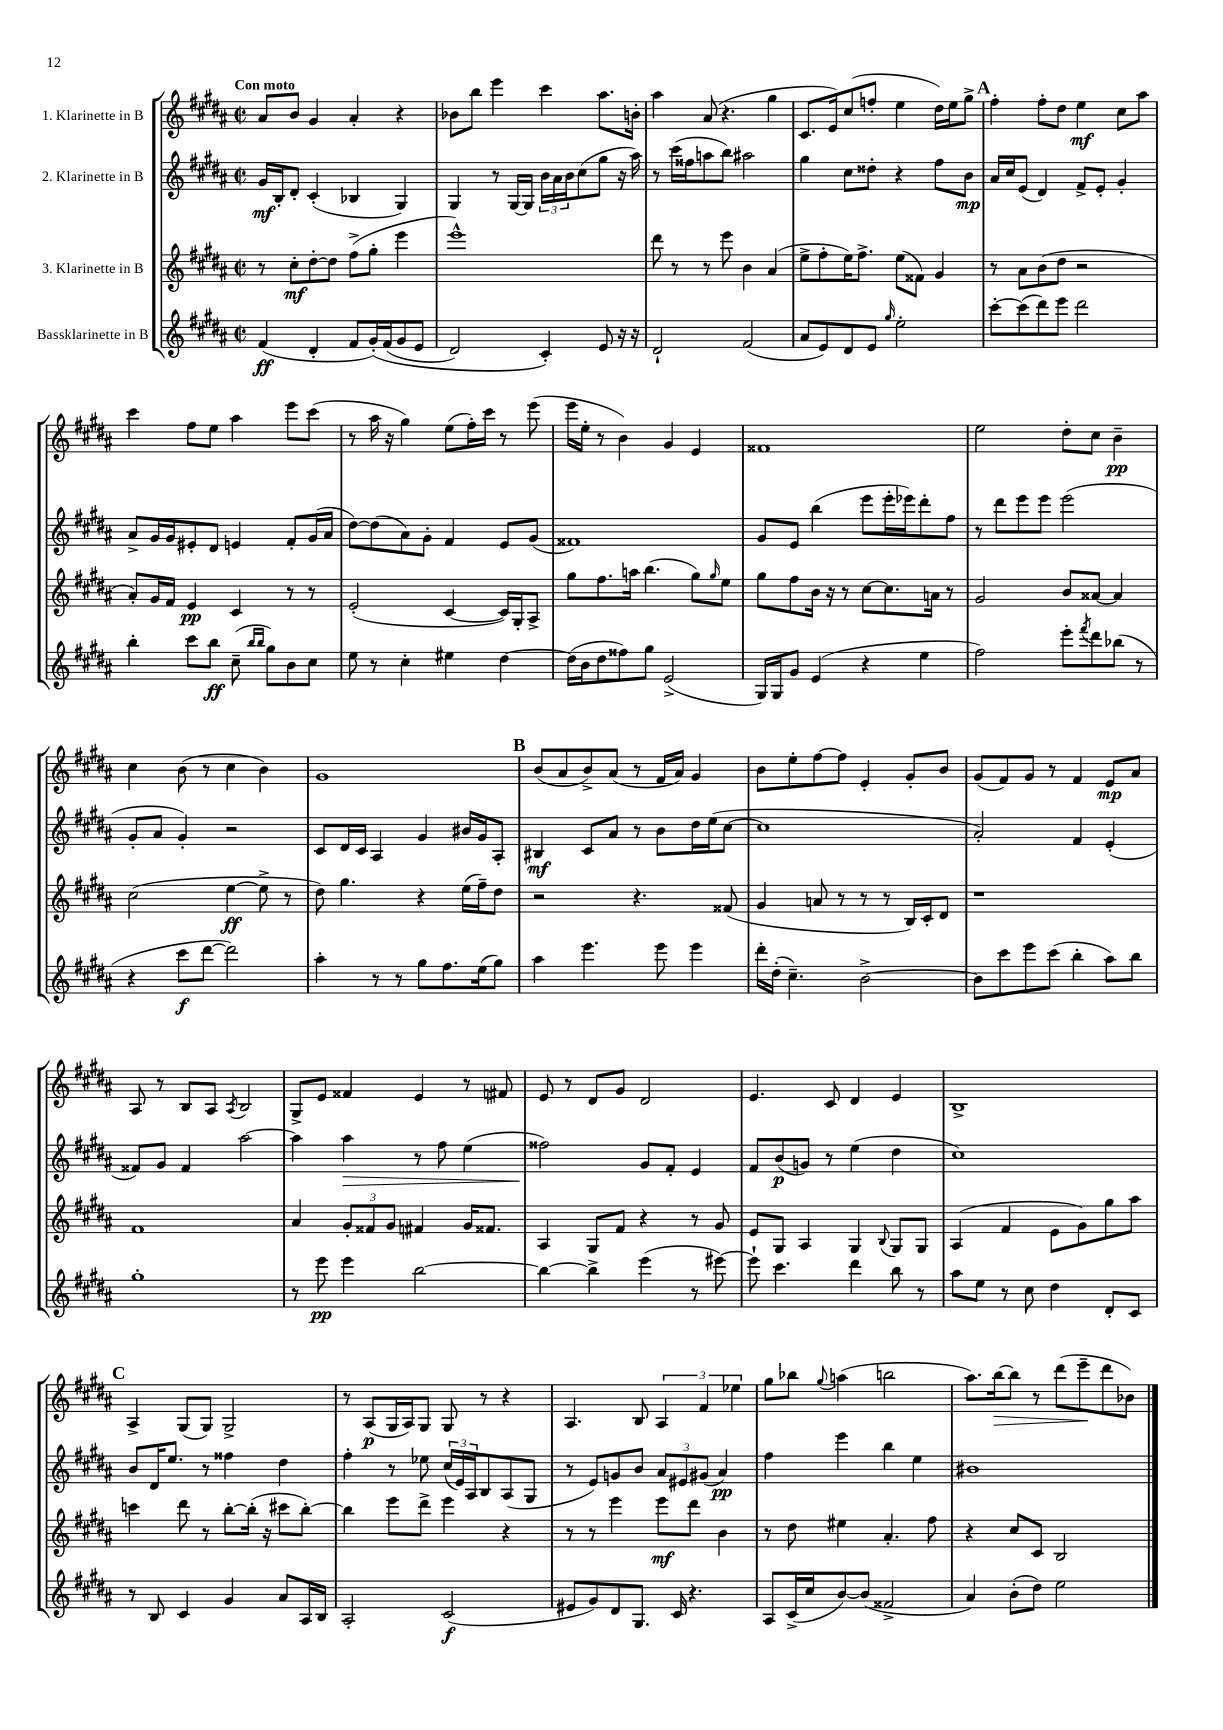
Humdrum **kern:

**kern	**kern	**kern	**kern
*staff4	*staff3	*staff2	*staff1
*clefG2	*clefG2	*clefG2	*clefG2
*k[f#c#g#d#a#]	*k[f#c#g#d#a#]	*k[f#c#g#d#a#]	*k[f#c#g#d#a#]
*M2/2	*M2/2	*M2/2	*M2/2
*met(c|)	*met(c|)	*met(c|)	*met(c|)
(4f#/	8r	16g#/LL	8a#/L
.	.	16B'/J	.
.	8cc#'\L	8d#'/J	8b/J
4d#'/	[8dd#'\	(4c#'/	4g#/
.	8dd#\]J	.	.
8f#/L	(8ff#^\L	4B-/	4a#'/
&(16g#'/L)	8gg#'\J	.	.
(16f#/J	.	.	.
8g#/	4eee\	4G#/)	4r
8e/J	.	.	.
=	=	=	=
2d#/)	1eee^^)	4G#/	8b-\L
.	.	.	8bb\J
.	.	8r	4eee\
.	.	[16G#/LL	.
.	.	16G#/]JJ	.
4c#'/&)	.	24b\LL	4ccc#\
.	.	24a#\	.
.	.	24b\J	.
.	.	(8cc#\	.
8e/	.	8gg#\J	8.aa#\L
16r	.	16r	.
16r	.	16aa#\)	16b'\Jk
=	=	=	=
2d#`/	8ddd#\	8r	4aa#\
.	8r	(16ccc#\LL	.
.	.	16ff##\J	.
.	8r	8aa\	(8a#/
.	8eee\	8bb\J)	4.r
(2f#/	4b\	2aa#\	.
.	(4a#/	.	4gg#\
=	=	=	=
8a#/L	8ee^\L	4gg#\	8.c#/L
8e/)	8ff#'\	.	.
.	.	.	16e/k)
8d#/	16ee\K)	8cc#\L	(8cc#/
.	8.ff#^\J	.	.
8e/J	.	8dd##'\J	8ff'/J
16qqgg#/	.	.	.
2ee'\	(8ee\L	4r	4ee\
.	8f##\J)	.	.
.	4g#/	8ff#\L	16dd#\LL)
.	.	.	16ee\J
.	.	8b\J	8gg#^\J
=	=	=	=
[8ccc#'\L	8r	16a#/LL	4ff#'\
.	.	16cc#/J	.
(8ccc#\]	8a#\L	(8e/J	.
8ddd#\)	(8b\	4d#/)	8ff#'\L
8eee\J	8dd#\J	.	8dd#\J
2ddd#\	2r	8f#^/L	4ee\
.	.	8e'/J	.
.	.	4g#'/	8cc#\L
.	.	.	8aa#\J
=	=	=	=
4bb'\	8a#'/L)	8a#^/L	4ccc#\
.	16g#/L	16g#/L	.
.	16f#/JJ	16g#/J	.
8ccc#\L	4e/	8e#'/	8ff#\L
8bb\J	.	8d#/J	8ee\J
(8cc#~\	4c#/	4e/	4aa#\
16qqbb/LL	.	.	.
16qqbb/JJ	.	.	.
8gg#\L)	.	.	.
8b\	8r	8f#'/L	8eee\L
8cc#\J	8r	(16g#/L	(8ccc#\J
.	.	16a#/JJ	.
=	=	=	=
8ee\	(2e'/	[8dd#\L)	8r
8r	.	(8dd#\]	16aa#\
.	.	.	16r
4cc#'\	.	8a#\)	4gg#\)
.	.	8g#'\J	.
4ee#\	[4c#/	4f#/	(8ee\L
.	.	.	16ff#'\L)
.	.	.	16ccc#\JJ
[4dd#\	16c#/]LL)	8e/L	8r
.	16G#'/J	.	.
.	8A#^/J	(8g#/J	(8eee\
=	=	=	=
(16dd#\]LL	8gg#\L	1f##)	16eee\LL
16b\J	.	.	16ee'\JJ
8dd#\	8.ff#\	.	8r
8ff##\)	.	.	4b\)
.	16aa\Jk	.	.
8gg#\J	(4.bb\	.	.
(2e^/	.	.	4g#/
.	8gg#\L)	.	4e/
.	16qqgg#/	.	.
.	8ee\J	.	.
=	=	=	=
16G#/LL)	8gg#\L	8g#/L	1f##
16G#/J	.	.	.
8g#/J	8ff#\	8e/J	.
(4e/	16b\Jk	(4bb\	.
.	16r	.	.
.	8r	.	.
4r	[8cc#\L	8eee\L	.
.	8.cc#\]	16eee'\L	.
.	.	16eee-\J)	.
4ee\	.	8ddd#'\	.
.	16a\Jk	.	.
.	8r	8ff#\J	.
=	=	=	=
2ff#\)	2g#/	8r	2ee\
.	.	8ddd#\L	.
.	.	8eee\	.
.	.	8eee\J	.
8eee'\L	8b/L	(2eee\	8dd#'\L
8qfff#/	.	.	.
8ddd#\	[8a##/J	.	8cc#\J
(8bb-\J	4a##/]	.	4b~\
8r	.	.	.
=	=	=	=
4r	(2cc#\	8g#'/L	4cc#\
.	.	8a#/J	.
8ccc#\L	.	4g#'/)	(8b\
[8ddd#\J	.	.	8r
2ddd#\])	[4ee\	2r	4cc#\
.	8ee^\]	.	4b\)
.	8r	.	.
=	=	=	=
4aa#'\	8dd#\)	8c#/L	1g#
.	4.gg#\	16d#/L	.
.	.	16c#/JJ	.
8r	.	4A#/	.
8r	.	.	.
8gg#\L	4r	4g#/	.
8.ff#\	.	.	.
.	(16ee\LL	16b#/LL	.
(16ee\k	16ff#~\J)	16g#/J	.
8gg#\J)	8dd#\J	8A#'/J	.
=	=	=	=
4aa#\	2r	4B#/	(8b/L
.	.	.	8a#/
4.eee\	.	8c#/L	8b^/)
.	.	8a#/J	(8a#/J
.	4.r	8r	8r
8eee\	.	8b\L	16f#/LL
.	.	.	16a#/JJ)
4eee\	.	16dd#\L	4g#/
.	.	(16ee\J	.
.	(8f##/	[8cc#\J	.
=	=	=	=
16ddd#'\LL	4g#/	1cc#]	8b\L
(16dd#'\JJ	.	.	.
4.cc#~\)	.	.	8ee'\
.	8a/	.	[8ff#\
.	8r	.	8ff#\]J
[2b^\	8r	.	4e'/
.	8r	.	.
.	16B/LL)	.	8g#'/L
.	16c#'/J	.	.
.	8d#/J	.	8b/J
=	=	=	=
8b\]L	1r	2a#'/)	(8g#/L
8ccc#\	.	.	8f#/)
8eee\	.	.	8g#/J
(8ccc#\J	.	.	8r
4bb'\	.	4f#/	4f#/
8aa#\L)	.	(4e'/	8e/L
8bb\J	.	.	8a#/J
=	=	=	=
1gg#'	1f#	8f##/L)	8A#/
.	.	8g#/J	8r
.	.	4f##/	8B/L
.	.	.	8A#/J
.	.	.	8qA#/
.	.	[2aa#\	2B/
=	=	=	=
8r	4a#/	4aa#\]	8G#^/L
8eee\	.	.	8e/J
4eee\	12g#'/L	4aa#\	4f##/
.	12f##/	.	.
.	12g#/J	.	.
[2bb\	4f#/	8r	4e/
.	.	8ff#\	.
.	16g#/LK	(4ee\	8r
.	8.f##/J	.	.
.	.	.	8f#/
=	=	=	=
4bb\_	4A#/	2ff##\)	8e/
.	.	.	8r
4bb^\]	8G#/L	.	8d#/L
.	8f#/J	.	8g#/J
(4eee\	4r	8g#/L	2d#/
.	.	8f#'/J	.
8r	8r	4e/	.
[8eee#\)	8g#/	.	.
=	=	=	=
8eee#`\]	8e/L	8f#/L	4.e/
4.ccc#\	8G#/J	(8b/	.
.	4A#/	8g/J)	.
.	.	8r	8c#/
4ddd#\	4G#/	(4ee\	4d#/
.	8qqB/	.	.
8bb\	8G#/L	4dd#\	4e/
8r	8G#/J	.	.
=	=	=	=
8aa#\L	(4A#/	1cc#)	1B^
8ee\J	.	.	.
8r	4f#/	.	.
8cc#\	.	.	.
4dd#\	8e\L	.	.
.	8g#\)	.	.
8d#'/L	8gg#\	.	.
8c#/J	8aa#\J	.	.
=	=	=	=
8r	4ccc\	8b/L	4A#^/
8B/	.	16d#/K	.
.	.	8.ee/J	.
4c#/	8ddd#\	.	(8G#/L
.	8r	8r	8G#/J)
4g#/	[8bb'\L	4ff##\	2G#^/
.	(16bb'\]Jk	.	.
.	16r	.	.
8a#/L	8ccc#\L	4dd#\	.
16A#/L	[8bb'\J)	.	.
16B/JJ	.	.	.
=	=	=	=
2A#'/	4bb\]	4ff#'\	8r
.	.	.	(8A#/L
.	8eee\L	8r	16G#/L
.	.	.	16A#/J)
.	8ddd#^\J	8ee-\	8G#/J
(2c#/	4eee\	(24cc#/LL	8G#/
.	.	24e/)	.
.	.	24A#/J	.
.	.	8B/	8r
.	4r	(8A#/	4r
.	.	8G#/J	.
=	=	=	=
8e#/L	8r	8r	4.A#/
8g#/)	8r	8e/L)	.
8d#/	4eee\	8g/	.
8.G#/J	.	8b/J	8B/
.	8eee\L	12a#/L	6A#/
16c#/	.	.	.
.	.	12e#/	.
4.r	8ddd#\J	.	.
.	.	(12g#/J	6f#/
.	4b\	4a#/)	.
.	.	.	6ee-\
=	=	=	=
8A#/L	8r	4ff#\	8gg#\L
(16c#^/L	8dd#\	.	8bb-\J
16cc#/J	.	.	.
.	.	.	8qqgg#/
[8b/)	4ee#\	4eee\	(4aa\
(8b/]J	.	.	.
2f##^/	4.a#'/	4bb\	2bb\
.	.	4ee\	.
.	8ff#\	.	.
=	=	=	=
4a#/)	4r	1b#	8.aa#\L)
.	.	.	[16bb\k
(8b'\L	8cc#/L	.	8bb\]J
8dd#\J)	8c#/J	.	8r
2ee\	2B/	.	(8ddd#\L
.	.	.	8eee~\
.	.	.	8ddd#\
.	.	.	8b-\J)
==	==	==	==
*-	*-	*-	*-
